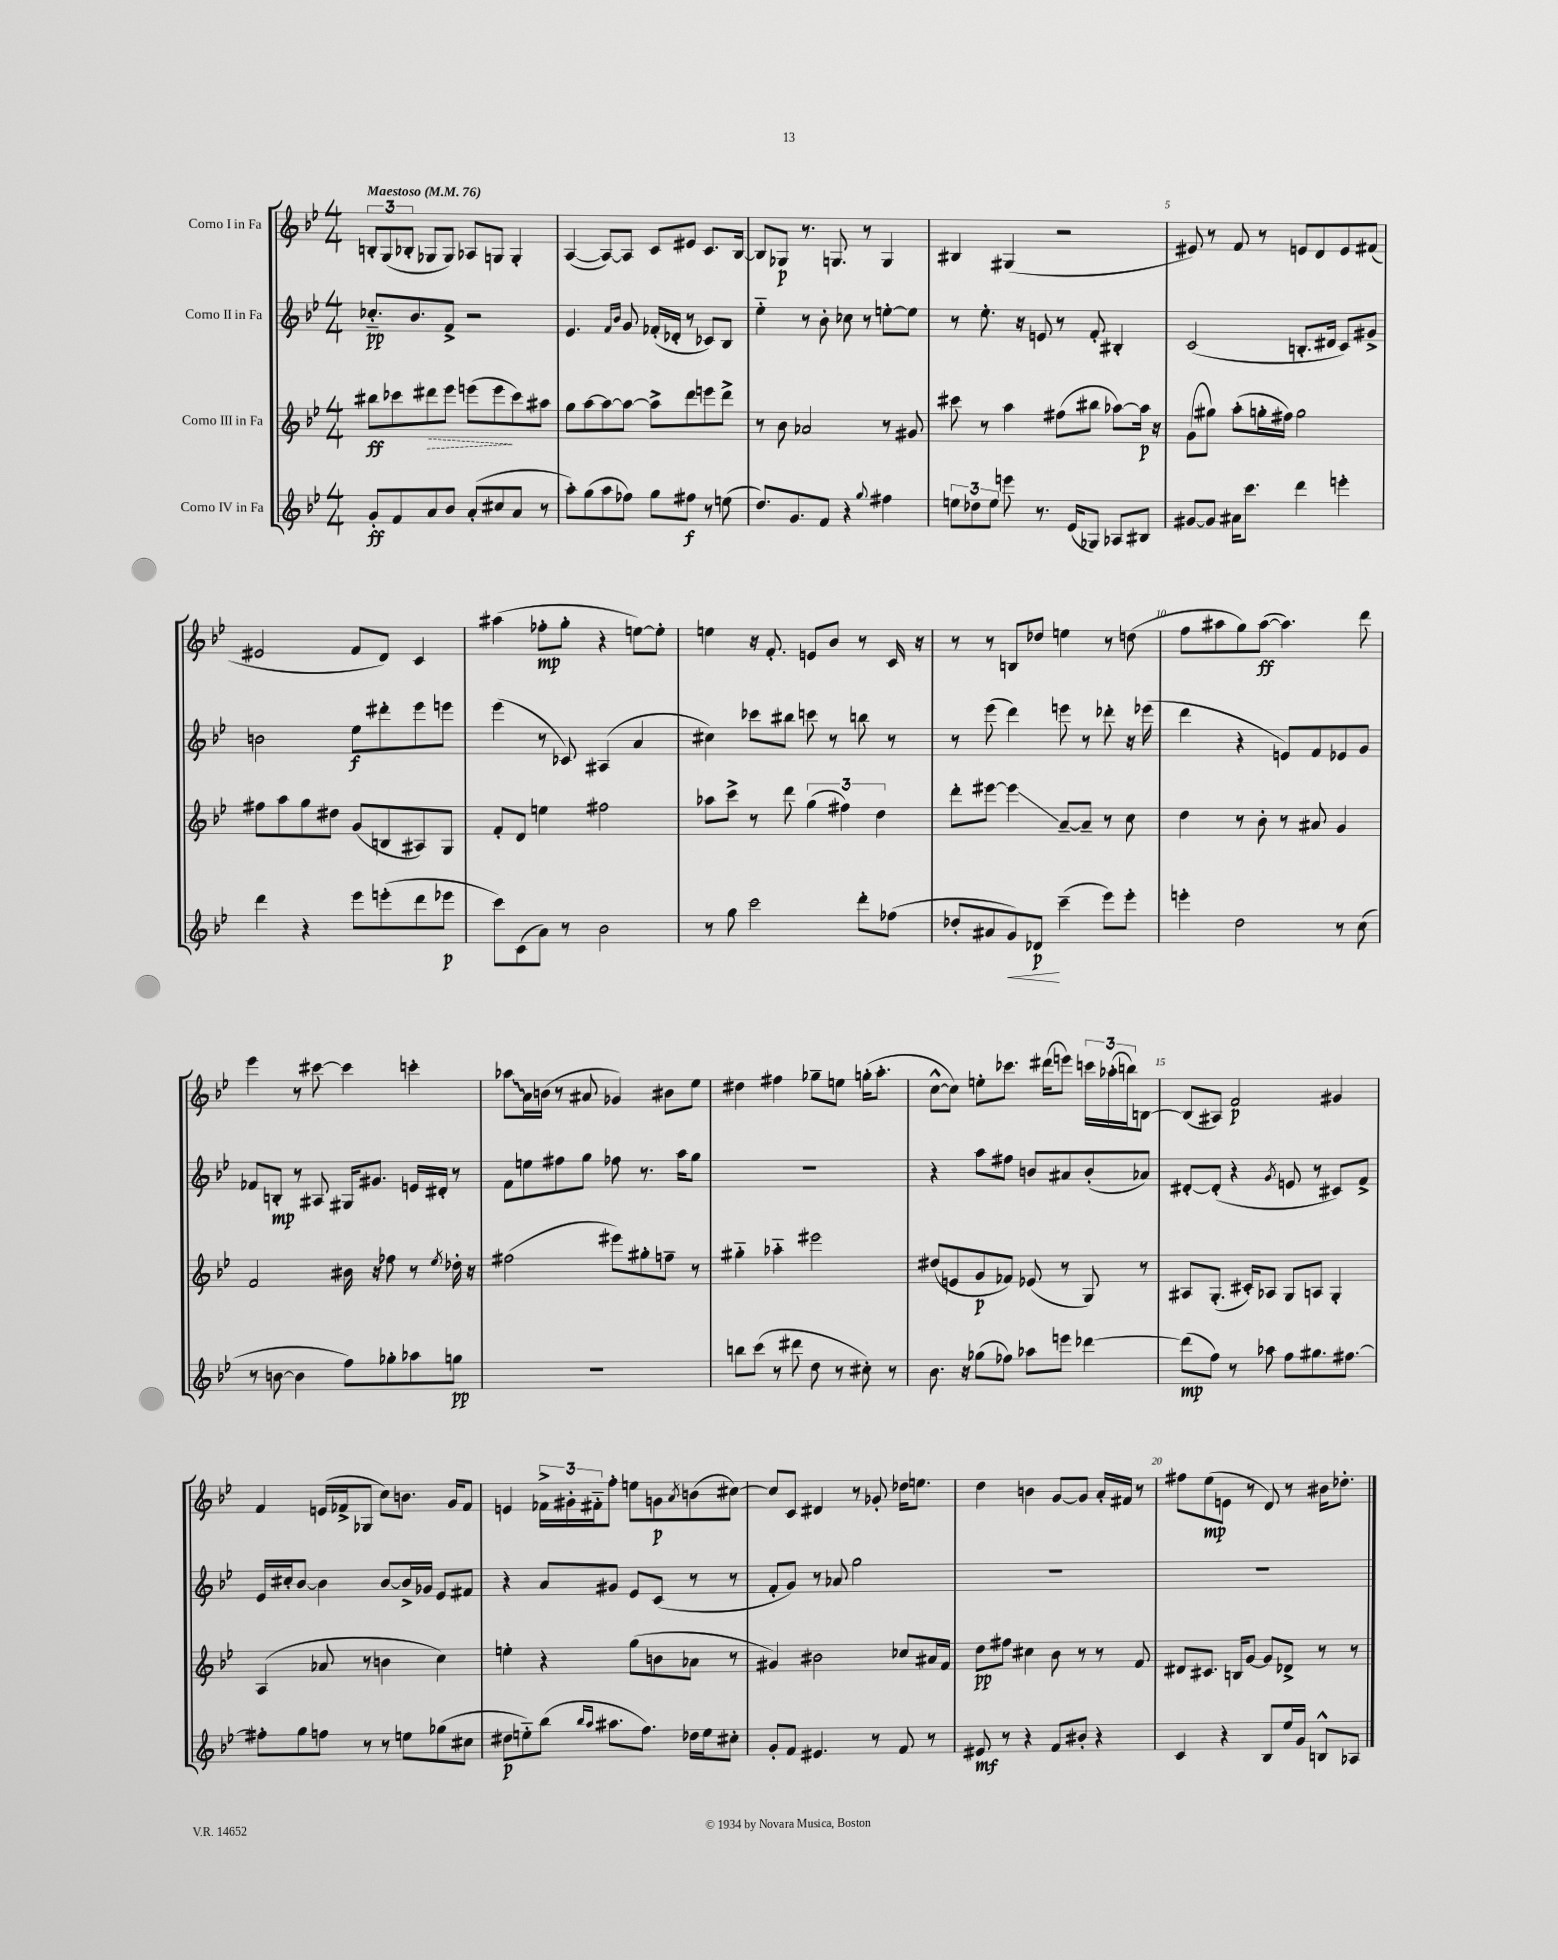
<<
\new StaffGroup <<
\new Staff = "s0" \with { instrumentName = "Corno I in Fa" } {
    \clef treble \key bes \major \numericTimeSignature \time 4/4 \tempo "Maestoso" 4 = 76
    \tuplet 3/2 { b8-. g8( bes8-. } ges8 ges8) aes8 g8 g4-. |
    a4~( a8~) a8 c'8 eis'8 c'8. bes16~ |
    bes8 ges8\p r8. g8. r8 g4 |
    bis4 gis4( r2 |
    eis'8) r8 f'8 r8 e'8 d'8 e'8 fis'8( |
    eis'2 f'8 d'8) c'4 |
    ais''4( fes''8-.\mp g''8-. r4 e''8~) e''8-. |
    e''4 r16 f'8.-. e'8 bes'8 r8 c'16 r16 |
    r8 r8 b8 des''8 e''4 r8 d''8( |
    f''8 ais''8 g''8) ais''8~\ff( ais''4.) d'''8 |
    ees'''4 r8 cis'''8~ cis'''4 c'''4-. |
    \once \override Glissando.style = #'zigzag aes''8\glissando a'16 b'16( r8 ais'8 ges'4) bis'8 ees''8 |
    dis''4 fis''4 ges''8-- e''8 g''16-.( a''8.-. |
    c''8~-^ c''8) e''8-. ces'''8. dis'''16( e'''8) \tuplet 3/2 { c'''16 aes''16-.( b''16) } b8~ |
    b8( ais8) f'2\p gis'4 |
    f'4 e'16( fes'16-> ges8 c''8) b'8. g'16 fes'8 |
    e'4 \tuplet 3/2 { fes'16-> gis'16-. fis'16-_ } f''8-. e''8 g'8\p \acciaccatura { a'8 } b'8( cis''8~) |
    cis''8 c'8 dis'4 r8 ges'8-. des''16 e''8. |
    d''4 b'4 g'8~ g'8 a'16-. fis'16 r8 |
    fis''8 ees''8\mp( e'8 r8 d'8) r8 bis'16 des''8.-. \bar "|." |
}
\new Staff = "s1" \with { instrumentName = "Corno II in Fa" } {
    \clef treble \key bes \major \numericTimeSignature \time 4/4
    ces''8.-_\pp bes'8. f'8-> r2 |
    ees'4. \grace { f'16 bes'16 } g'8 fes'16-.( des'16-. r8 ces'8) bes8 |
    ees''4-_ r8 bes'8-. ces''8 r8 e''8~-. e''8 |
    r8 ees''8.-. r16 e'8 r8 f'8-. bis4-. |
    c'2( b8.-. dis'16 c'8) gis'8-> |
    b'2 ees''8\f dis'''8-. ees'''8 e'''8 |
    ees'''4( r8 ces'8) ais4( a'4 |
    cis''4) ces'''8 bis''8 c'''8 r8 b''8 r8 |
    r8 ees'''8( d'''4) e'''8 r8 des'''8-. r16 ees'''16( |
    d'''4 r4 e'8) f'8 ees'8 g'8 |
    fes'8 b8-.\mp r8 ais8 gis16 gis'8. e'16 dis'16-. r8 |
    f'8 e''8 fis''8 g''8 fes''8 r8. a''16 g''8 |
    R1 |
    r4 a''8 fis''8 b'8 ais'8 b'8-.( aes'8) |
    dis'8~-. dis'8-.( r4 \acciaccatura { g'8 } e'8 r8 cis'8) f'8-> |
    ees'16 cis''16-. bes'8~ bes'4 bes'8~ bes'16-> ges'16 ees'8 fis'8 |
    r4 a'8 gis'8 ees'8 c'8( r8 r8 |
    f'8-. g'8) r8 aes'8 g''2 |
    R1 |
    R1 \bar "|." |
}
\new Staff = "s2" \with { instrumentName = "Corno III in Fa" } {
    \clef treble \key bes \major \numericTimeSignature \time 4/4
    bis''8\ff ces'''8 \once \override Hairpin.style = #'dashed-line dis'''8\> ees'''8 e'''8( e'''8\! ces'''8) ais''8 |
    g''8 a''8~ a''8~ a''8~ a''8-> d'''8 e'''8 d'''8-> |
    r8 bes'8 aes'2 r8 gis'8 |
    cis'''8 r8 a''4 fis''8( bis''8 aes''8~) aes''16\p r16 |
    g'8( gis''8) a''8-.( g''16-. fis''16) g''2 |
    fis''8 a''8 g''8 dis''8 g'8( b8 ais8) g8 |
    f'8-. d'8 e''4 fis''2 |
    aes''8 c'''8-> r8 d'''8 \tuplet 3/2 { g''4( fis''4) d''4 } |
    d'''8-. eis'''8~ eis'''4\glissando a'8~-- a'8-- r8 c''8 |
    d''4 r8 bes'8-. r8 ais'8 g'4 |
    f'2 bis'16 r16 fes''8 r8 \acciaccatura { ees''8 } des''16-. r16 |
    fis''2( eis'''8) gis''8-. f''8-- r8 |
    gis''4-_ aes''4-_ eis'''2 |
    dis''8( e'8 g'8\p fes'8) ees'8( r8 g8) r8 |
    ais8 g8.-.( cis'16-.) aes8 g8 a8 g4-. |
    a4( aes'8 r8 b'4 c''4) |
    e''4-. r4 g''8( b'8 aes'8 r8 |
    gis'4) bis'2 ces''8 ais'16 f'16 |
    d''8\pp fis''8 cis''4 bes'8 r8 r8 f'8 |
    dis'8 cis'8. b16 g'8~ g'8 des'8-> r8 r8 \bar "|." |
}
\new Staff = "s3" \with { instrumentName = "Corno IV in Fa" } {
    \clef treble \key bes \major \numericTimeSignature \time 4/4
    g'8-.\ff f'8 a'8 bes'8 a'8-.( cis''8 a'8 r8 |
    a''8-.) g''8( a''8 fes''8) g''8 fis''8\f r8 e''8( |
    d''8.) g'8. f'8 r4 \appoggiatura { g''8 } fis''4 |
    \tuplet 3/2 { e''8 des''8 e''8 } e'''8 r8. ees'16( ges8) aes8 bis8 |
    gis'8~ gis'8 ais'16 c'''8. d'''4 e'''4-. |
    d'''4 r4 ees'''8 e'''8-.( d'''8 ees'''8\p |
    c'''8) c'8( a'8) r8 bes'2 |
    r8 g''8 c'''2 d'''8-. fes''8( |
    des''8-. ais'8 g'8\<) des'8\p\! c'''4--( ees'''8) ees'''8-. |
    e'''4-. d''2 r8 c''8( |
    r8 b'8~ b'4 f''8) ges''8-. aes''8 g''8\pp |
    R1 |
    b''8 c'''8( r8 dis'''8 d''8 r8 cis''8-.) r8 |
    bes'8. r16 ges''8( fes''8) aes''8 e'''8 des'''4~ |
    des'''8\mp( f''8) r8 aes''8 f''8 gis''8. fis''8.~ |
    fis''8-. g''8 f''8 r8 r8 e''8 ges''8( cis''8 |
    dis''8\p e''8-_) bes''8( \grace { bes''16 a''16 } ais''8. f''8.) des''16 e''16 cis''8-. |
    g'8-. f'8 eis'4. r8 f'8 r8 |
    eis'8\mf r8 r4 f'8 bis'8-. r4 |
    c'4 r4 bes8 ees''16 g'16 b8-^ aes8 \bar "|." |
}
>>
>>
\layout { \context { \Score \override BarNumber.break-visibility = ##(#f #t #t) barNumberVisibility = #(every-nth-bar-number-visible 5) } }
